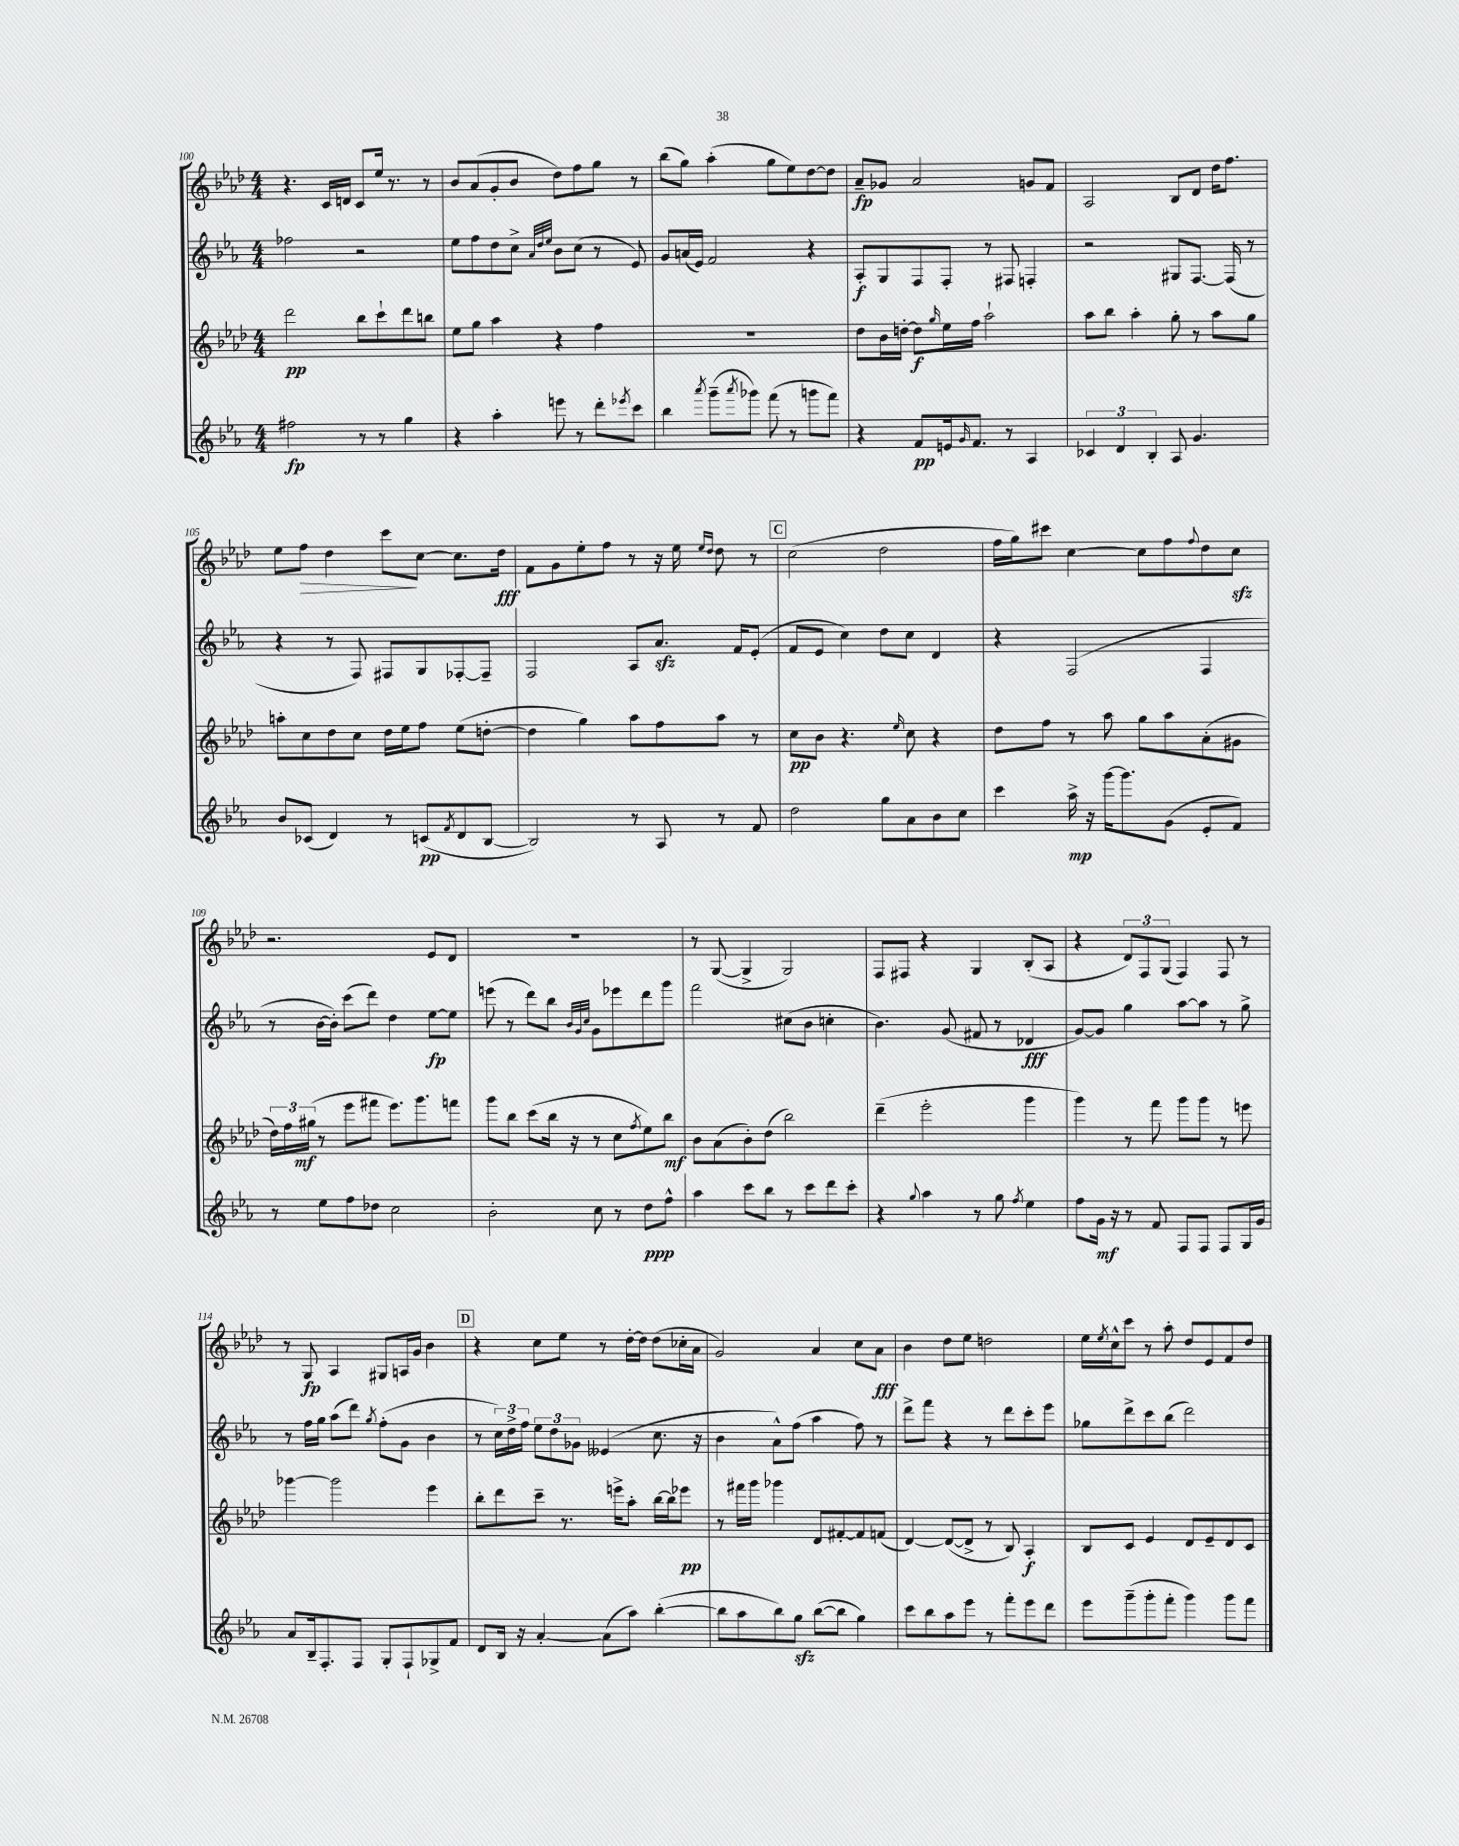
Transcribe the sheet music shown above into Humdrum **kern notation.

**kern	**kern	**kern	**kern
*staff4	*staff3	*staff2	*staff1
*clefG2	*clefG2	*clefG2	*clefG2
*k[b-e-a-]	*k[b-e-a-d-]	*k[b-e-a-]	*k[b-e-a-d-]
*M4/4	*M4/4	*M4/4	*M4/4
2ff#	2ddd-	2ff-	4.r
.	.	.	16c
.	.	.	16d
8r	8bb-	2r	8c
8r	8ccc`	.	16ee-
.	.	.	8.r
4gg	8ddd-	.	.
.	8bb	.	8r
=	=	=	=
4r	8ee-	8ee-	8b-
.	8gg	8ff	(8a-
4aa-'	4aa-	8dd	8g'
.	.	8cc^	8b-
.	.	32qqa-	.
.	.	32qqdd	.
.	.	32qqee-	.
8eee	4r	8b-	8dd-)
8r	.	(8cc	8ff
8ddd'	4ff	8r	8gg
8qeee-	.	.	.
8ccc	.	8e-)	8r
=	=	=	=
4bb-	1r	8g	(8bb-
.	.	(16a	8gg)
.	.	16e-)	.
8qaaa-	.	.	.
(8ggg~	.	2f	(4aa-'
8qaaa-	.	.	.
8ggg-)	.	.	.
(8fff	.	.	8gg
8r	.	.	8ee-)
8ggg	.	4r	[8dd-
8fff)	.	.	8dd-]
=	=	=	=
4r	8dd-	8A-'	8a-~
.	16b-	8G	8g-
.	[16dd'	.	.
8f	8dd]	8F	2a-
.	16qqgg	.	.
16e	16ee-	8F'	.
16qqg	.	.	.
8.f	16ff	.	.
.	2aa-`	8r	.
8r	.	8F#	.
4A-	.	4F'	8g
.	.	.	8f
=	=	=	=
6c-	8aa-	2r	2A-
.	8bb-	.	.
6d	.	.	.
.	4aa-'	.	.
6B-'	.	.	.
8A-	8gg'	8G#	8B-
4.g	8r	[8.F	8d-
.	8aa-	.	16dd-
.	.	(16F]	8.ff
.	8gg	8r	.
=	=	=	=
8b-	8aa'	4r	8ee-
(8c-	8cc	.	8ff
4d)	8dd-	8r	4dd-
.	8cc	8F)	.
8r	16dd-	8F#	8ccc
.	16ee-	.	.
(8c	8ff	8G	[8cc
8qf	.	.	.
8d	(8ee-	[8F-'	8.cc]
[8B-	[8dd'	8F-~]	.
.	.	.	16dd-
=	=	=	=
2B-])	4dd]	2F	8f
.	.	.	8g
.	4gg)	.	8ee-'
.	.	.	8ff
8r	8aa-	8A-	8r
8A-	8ff	8.a-	16r
.	.	.	16ee-
.	.	.	16qqee-
.	.	.	16qqdd-
8r	8aa-	.	8dd-
.	.	16f	.
8f	8r	(8e-'	8r
=	=	=	=
2dd	8cc	8f	(2cc
.	8b-	8e-	.
.	4.r	4cc)	.
8gg	.	8dd	2dd-
.	16qqee-	.	.
8a-	8cc	8cc	.
8b-	4r	4d	.
8cc	.	.	.
=	=	=	=
4ccc	8dd-	4r	16ff
.	.	.	16gg)
.	8ff	.	8ccc#
16aa-^	8r	(2F	[4cc
16r	.	.	.
[16ggg	8aa-	.	.
8.ggg]	.	.	.
.	8gg	.	8cc]
(8g	8aa-	.	8ff
.	.	.	8qqff
8e-'	(8a-'	4F	8dd-
8f)	8g#	.	8cc
=	=	=	=
8r	24dd-)	8r	2.r
.	24ff	.	.
.	(24gg#	.	.
8ee-	8r	[16b-	.
.	.	16b-'])	.
8ff	8eee-	(8ccc	.
8dd-	8fff#	8ddd)	.
2cc	8.eee-)	4dd	.
.	8.ggg	.	.
.	.	[8ee-	8e-
.	8fff	8ee-]	8d-
=	=	=	=
2b-'	8ggg	(8eee	1r
.	8bb-	8r	.
.	(8ccc	8ddd)	.
.	16bb-	8bb-	.
.	16r	.	.
.	.	32qqb-	.
.	.	32qqg	.
.	.	32qqcc	.
8cc	8r	8g	.
8r	8cc	8eee-	.
.	8qff	.	.
8dd	8ee-)	8ddd	.
8ff^^	8bb-	8ggg	.
=	=	=	=
4aa-	8b-	2fff	8r
.	(8a-	.	([8G
8ccc	8b-')	.	4G^]
8bb-	(8dd-	.	.
8r	2bb-)	(8cc#	2G)
8ccc	.	8b-	.
8ddd	.	4cc'	.
8ccc'	.	.	.
=	=	=	=
4r	(4ddd-~	4.b-)	8F
.	.	.	8F#
8qqgg	.	.	.
4aa-	2eee-'	.	4r
.	.	(8g	.
8r	.	8f#	4G
8gg	.	8r	.
8qff	.	.	.
4ee-	4ggg	4d-	(8B-'
.	.	.	8A-
=	=	=	=
8ff	4ggg)	[8g)	4r
16g	.	8g]	.
16r	.	.	.
8r	8r	4gg	12d-)
.	.	.	12F
8f	8fff	.	.
.	.	.	(12G
8F	8ggg	[8aa-	4F)
8F	8ggg	8aa-]	.
8F	8r	8r	8F
16G	8eee	8gg^	8r
16g	.	.	.
=	=	=	=
8a-	[4ggg-	8r	8r
16B-~	.	16ff	8G
8.F'	.	16gg	.
.	2ggg-]	(8aa-	4A-
8F	.	8ddd)	.
.	.	8qgg	.
8G'	.	(8ff'	8G#
8F`	.	8g	16A
.	.	.	16g
8G-^	4eee-	4b-	4b-
8f	.	.	.
=	=	=	=
8d	8bb-'	8r	4r
16B-	8ddd-	24cc)	.
.	.	24dd^	.
16r	.	.	.
.	.	24ff	.
[4a-'	8ccc~	12ee-	8cc
.	.	12dd	.
.	8.r	.	8ee-
.	.	12g-	.
(8a-]	.	(4e--	8r
.	16eee^	.	.
8aa-)	8aa-'	.	[16dd-'
.	.	.	16dd-]
([4bb-'	[16bb-	8.cc	(8dd-
.	16bb-]	.	.
.	8eee-	.	16cc-'
.	.	16r	16a-
=	=	=	=
8bb-]	8r	4b-	2g)
8aa-	16fff#	.	.
.	16ggg	.	.
8bb-)	4ggg-	8a-^^)	.
8gg	.	(8ff	.
([8bb-	8d-	4aa-	4a-
8bb-]	[8f#'	.	.
4gg)	8f#]	8ff)	8cc
.	(8f	8r	8a-
=	=	=	=
8ccc	[4d-)	8ddd^	4b-
8bb-	.	8fff	.
8aa-	(8d-_	4r	8dd-
8eee-	8d-^]	.	8ee-
8r	8r	8r	2dd
8fff'	8B-)	8ddd	.
8eee-	4A-'	8ccc'	.
8ddd	.	8eee-	.
=	=	=	=
8eee-	8B-	8gg-	16ee-
.	.	.	8qee-
.	.	.	16cc^^
(8ggg~	8c	8ddd^	8ccc
8ggg'	4e-	8ccc	8r
8fff'	.	(8bb-	8aa-'
4ggg)	8d-	2ddd)	8dd-
.	8e-~	.	8e-
8ggg	8d-	.	8f
8fff	8c	.	8dd-
==	==	==	==
*-	*-	*-	*-
